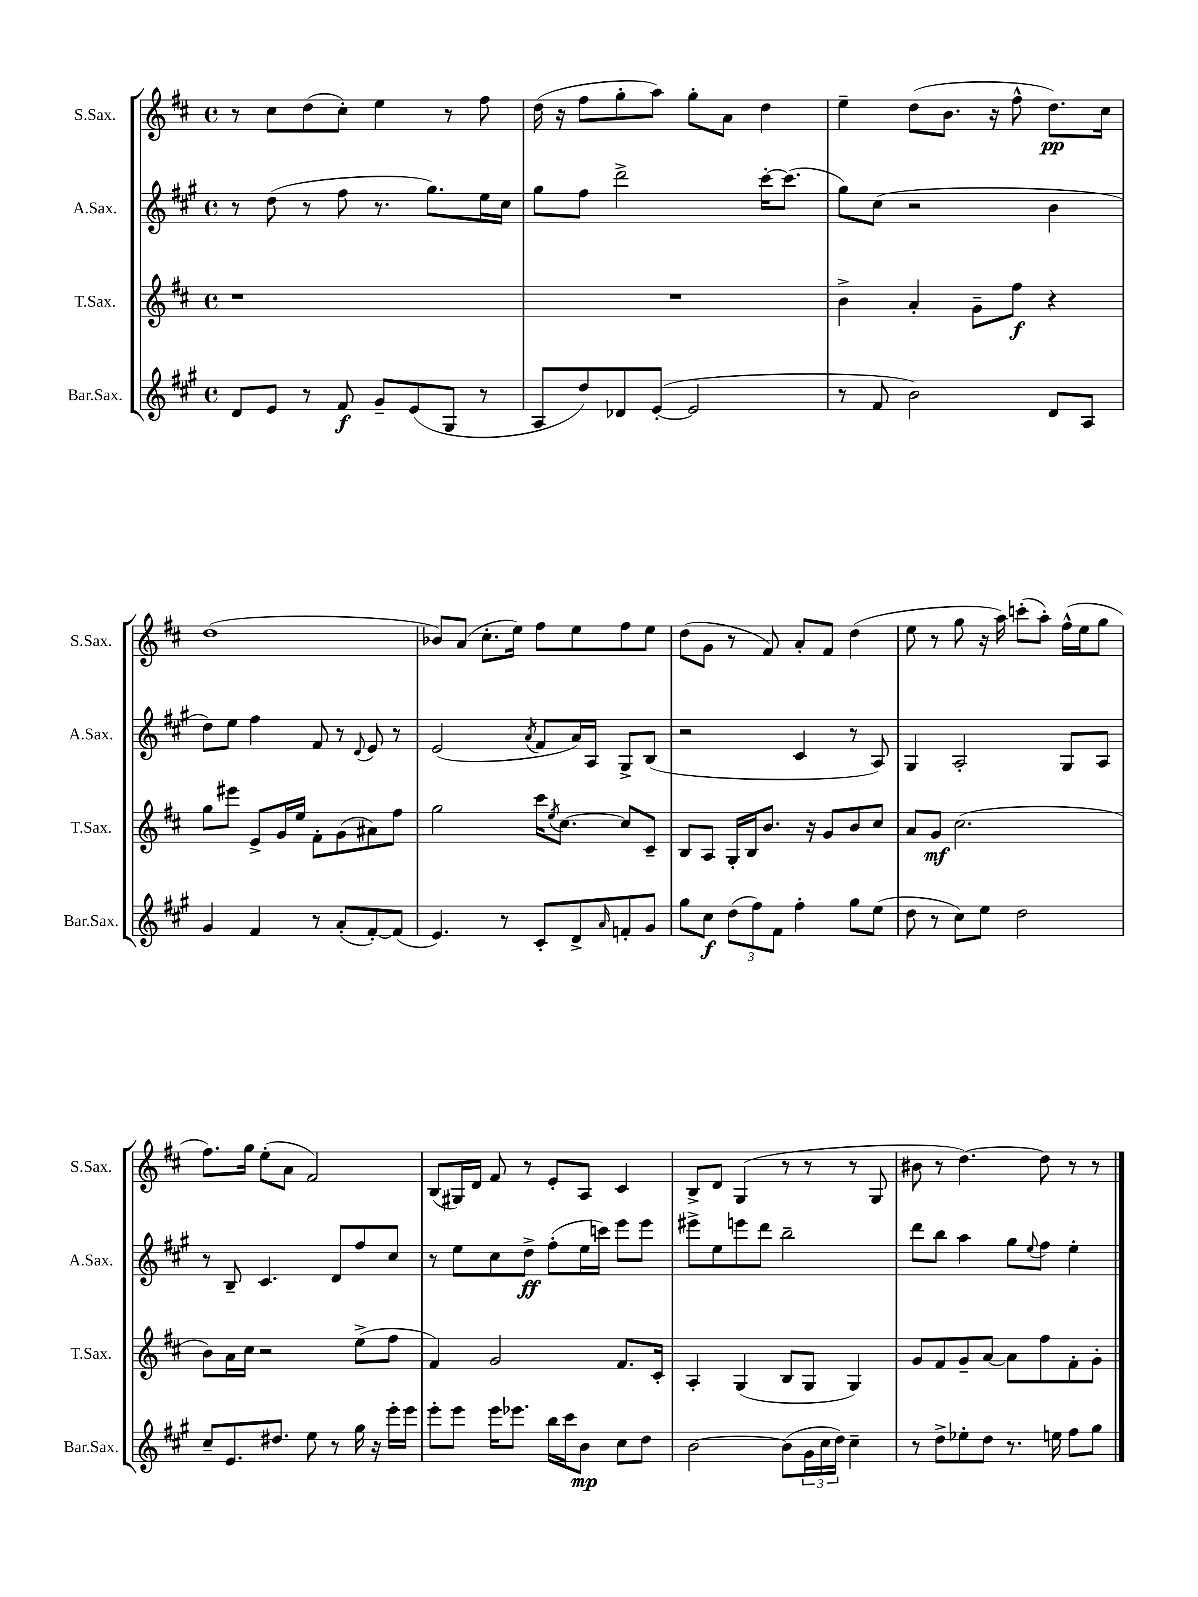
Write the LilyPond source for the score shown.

<<
\new StaffGroup <<
\new Staff = "s0" \with { instrumentName = "S.Sax." shortInstrumentName = "S.Sax." } {
    \clef treble \key d \major \defaultTimeSignature \time 4/4
    r8 cis''8 d''8( cis''8-.) e''4 r8 fis''8 |
    d''16( r16 fis''8 g''8-. a''8) g''8-. a'8 d''4 |
    e''4-- d''8( b'8. r16 fis''8-^ d''8.\pp) cis''16 |
    d''1( |
    bes'8) a'8( cis''8.-. e''16) fis''8 e''8 fis''8 e''8 |
    d''8( g'8 r8 fis'8) a'8-. fis'8 d''4( |
    e''8 r8 g''8 r16 a''16) c'''8-.( a''8-.) fis''16-^( e''16 g''8 |
    fis''8.) g''16 e''8-.( a'8 fis'2) |
    b8( gis16) d'16 fis'8 r8 e'8-. a8 cis'4 |
    b8-> d'8 g4( r8 r8 r8 g8 |
    bis'8 r8 d''4.~) d''8 r8 r8 \bar "|." |
}
\new Staff = "s1" \with { instrumentName = "A.Sax." shortInstrumentName = "A.Sax." } {
    \clef treble \key a \major \defaultTimeSignature \time 4/4
    r8 d''8( r8 fis''8 r8. gis''8.) e''16 cis''16 |
    gis''8 fis''8 d'''2-> cis'''16~-. cis'''8.( |
    gis''8) cis''8( r2 b'4 |
    d''8) e''8 fis''4 fis'8 r8 \appoggiatura { d'8 } e'8 r8 |
    e'2( \acciaccatura { a'8 } fis'8 a'16) a16 gis8-> b8( |
    r2 cis'4 r8 a8) |
    gis4 a2-. gis8 a8 |
    r8 b8-- cis'4. d'8 fis''8 cis''8 |
    r8 e''8 cis''8 d''8->\ff fis''8-.( e''16 c'''16) e'''8 e'''8 |
    eis'''8-> e''8 e'''8 d'''8 b''2-- |
    d'''8 b''8 a''4 gis''8 \appoggiatura { e''8 } fis''8 e''4-. \bar "|." |
}
\new Staff = "s2" \with { instrumentName = "T.Sax." shortInstrumentName = "T.Sax." } {
    \clef treble \key d \major \defaultTimeSignature \time 4/4
    r1 |
    R1 |
    b'4-> a'4-. g'8-- fis''8\f r4 |
    g''8 eis'''8 e'8-> g'16 e''16 fis'8-. g'8( ais'8) fis''8 |
    g''2 cis'''16 \acciaccatura { e''8 } cis''8.~ cis''8 cis'8-- |
    b8 a8 g16-. b16 b'8. r16 g'8 b'8 cis''8 |
    a'8 g'8\mf cis''2.( |
    b'8) a'16 cis''16 r2 e''8->( fis''8 |
    fis'4) g'2 fis'8. cis'16-. |
    a4-. g4( b8 g8 g4) |
    g'8 fis'8 g'8-- a'8~ a'8 fis''8 fis'8-. g'8-. \bar "|." |
}
\new Staff = "s3" \with { instrumentName = "Bar.Sax." shortInstrumentName = "Bar.Sax." } {
    \clef treble \key a \major \defaultTimeSignature \time 4/4
    d'8 e'8 r8 fis'8\f gis'8-- e'8( gis8 r8 |
    a8 d''8) des'8 e'8~-.( e'2 |
    r8 fis'8 b'2) d'8 a8 |
    gis'4 fis'4 r8 a'8-.( fis'8~-.) fis'8( |
    e'4.) r8 cis'8-. d'8-> \grace { a'16 } f'8-. gis'8 |
    gis''8 cis''8\f \tuplet 3/2 { d''8( fis''8) fis'8 } fis''4-. gis''8 e''8( |
    d''8 r8 cis''8) e''8 d''2 |
    cis''8-- e'8. dis''8. e''8 r8 gis''16 r16 e'''16-. e'''16 |
    e'''8-. e'''8 e'''16 ees'''8. b''16 cis'''16 b'8\mp cis''8 d''8 |
    b'2~ b'8( \tuplet 3/2 { gis'16 cis''16 d''16) } cis''4-- |
    r8 d''8-> ees''8-. d''8 r8. e''16 fis''8 gis''8 \bar "|." |
}
>>
>>
\layout { \context { \Score \remove "Bar_number_engraver" } }
